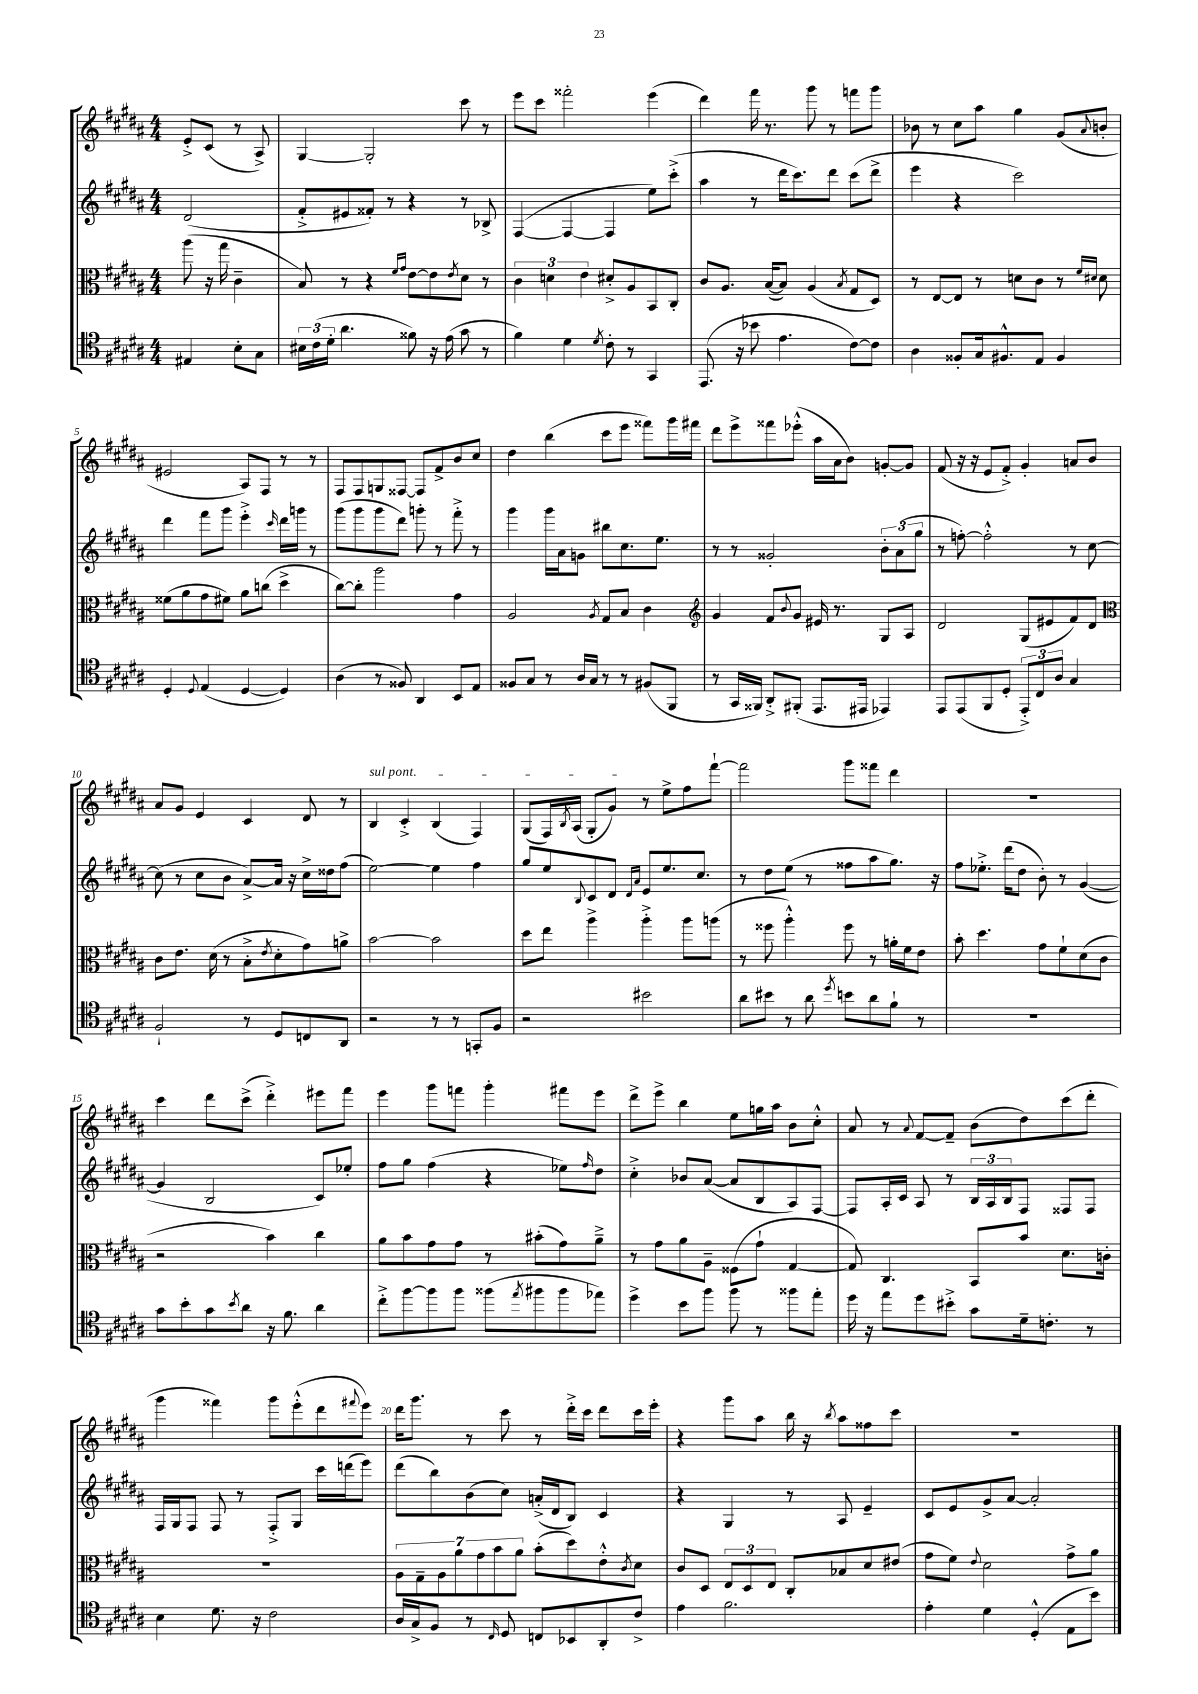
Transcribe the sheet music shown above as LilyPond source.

<<
\new StaffGroup <<
\new Staff = "s0" {
    \clef treble \key b \major \numericTimeSignature \time 4/4 \partial 2
    e'8-.-> cis'8( r8 ais8->) |
    gis4~ gis2-. cis'''8 r8 |
    e'''8 cis'''8 fisis'''2-. e'''4( |
    dis'''4) fis'''16 r8. gis'''8 r8 f'''8 gis'''8 |
    bes'8 r8 cis''8 ais''8 gis''4 gis'8( \appoggiatura { ais'8 } b'8-. |
    eis'2 ais8) fis8 r8 r8 |
    fis8 fis8 g8 fisis8~ fisis8 fis'8-> b'8 cis''8 |
    dis''4 b''4( cis'''8 e'''8 fisis'''8) gis'''16 fis'''16 |
    dis'''8 e'''8-> fisis'''8 ees'''8-.-^( ais''16 ais'16 b'8) g'8~-. g'8 |
    fis'8( r16 r16 e'8 fis'8-.->) gis'4-. a'8 b'8 |
    ais'8 gis'8 e'4 cis'4 dis'8 r8 |
    \once \override TextSpanner.bound-details.left.text = \markup { \italic "sul pont." } b4\startTextSpan cis'4-.-> b4( fis4) |
    gis8( fis16) \acciaccatura { b8 } ais16( gis8-. gis'8\stopTextSpan) r8 e''8-> fis''8 fis'''8~-! |
    fis'''2 gis'''8 fisis'''8 dis'''4 |
    R1 |
    cis'''4 dis'''8 cis'''8->( dis'''4-.->) eis'''8 fis'''8 |
    e'''4 gis'''8 f'''8 gis'''4-. fis'''8 e'''8 |
    dis'''8-> e'''8-> b''4 e''8 g''16 ais''16 b'8 cis''8-.-^ |
    ais'8 r8 \appoggiatura { ais'8 } fis'8~ fis'8-- b'8( dis''8) cis'''8( dis'''8-. |
    gis'''4 fisis'''4) gis'''8 e'''8-.-^( dis'''8 \appoggiatura { fis'''8 } e'''8) |
    dis'''16 gis'''8. r8 cis'''8 r8 dis'''16-.-> cis'''16 dis'''8 cis'''16 e'''16-. |
    r4 gis'''8 ais''8 b''16 r16 \acciaccatura { b''8 } ais''8 fisis''8 cis'''8 |
    R1 \bar "|." |
}
\new Staff = "s1" {
    \clef treble \key b \major \numericTimeSignature \time 4/4 \partial 2
    dis'2( |
    fis'8-.-> eis'8 fisis'8-.) r8 r4 r8 bes8-> |
    fis4~( fis4~ fis4 e''8) cis'''8-.->( |
    ais''4 r8 dis'''16 cis'''8.) dis'''8 cis'''8( dis'''8-> |
    e'''4 r4 cis'''2) |
    dis'''4 fis'''8 gis'''8 e'''4-.-> \grace { cis'''16 } dis'''16 g'''16 r8 |
    gis'''8( gis'''8 gis'''8 dis'''8) g'''8-. r8 fis'''8-.-> r8 |
    gis'''4 gis'''16 ais'16 g'8 bis''8 cis''8. e''8. |
    r8 r8 gisis'2-. \tuplet 3/2 { b'8-. ais'8( gis''8 } |
    r8 f''8~-.) f''2-.-^ r8 cis''8~ |
    cis''8( r8 cis''8 b'8 ais'8~->) ais'16 r16 cis''16-> disis''16 fis''8( |
    e''2~) e''4 fis''4 |
    gis''8 e''8 \appoggiatura { b8 } cis'8 dis'8 \grace { dis'16 ais'16 } e'8 e''8. cis''8. |
    r8 dis''8 e''8( r8 fisis''8 ais''8 gis''8.) r16 |
    fis''8 ees''8.-.-> dis'''16( dis''8 b'8-.) r8 gis'4~( |
    gis'4 b2 cis'8) ees''8-. |
    fis''8 gis''8 fis''4( r4 ees''8) \grace { fis''16 } dis''8 |
    cis''4-.-> bes'8 ais'8~( ais'8 b8 ais8) fis8~ |
    fis8 ais16-. cis'16 ais8 r8 \tuplet 3/2 { b16 ais16 b16 } fis8 fisis8 fisis8 |
    fis16 gis16 fis8 fis8 r8 fis8-.-> gis8 cis'''16 d'''16( e'''8) |
    dis'''8( b''8) b'8( cis''8) a'16-.->( dis'16 b8) cis'4 |
    r4 gis4 r8 ais8 e'4-- |
    cis'8 e'8 gis'8-> ais'8~ ais'2-. \bar "|." |
}
\new Staff = "s2" {
    \clef alto \key b \major \numericTimeSignature \time 4/4 \partial 2
    ais''8( r16 gis''16 cis'4-- |
    b8) r8 r4 \grace { fis'16 gis'16 } e'8~ e'8 \acciaccatura { e'8 } dis'8 r8 |
    \tuplet 3/2 { cis'4 d'4 e'4 } dis'8-.-> ais8 b,8 cis8-. |
    cis'8 ais8. b16~( b8) ais4( \acciaccatura { b8 } gis8 dis8) |
    r8 e8~ e8 r8 d'8 cis'8 r8 \grace { fis'16 dis'16 } dis'8 |
    fisis'8( ais'8 gis'8 fis'8) ais'8 c''8( dis''4-> |
    cis''8~) cis''8-. ais''2 gis'4 |
    ais2 \acciaccatura { ais8 } gis8 b8 cis'4 |
    \clef treble gis'4 fis'8 \appoggiatura { b'8 } gis'8 eis'16 r8. gis8 ais8 |
    dis'2 gis8( eis'8 fis'8) dis'8 |
    \clef alto cis'8 e'8. dis'16( r8 b8-.-> \acciaccatura { e'8 } dis'8-. gis'8) a'8-> |
    b'2~ b'2 |
    dis''8 e''8 ais''4-> ais''4-.-> ais''8 a''8( |
    r8 fisis''8 ais''4-.-^) fisis''8 r8 a'16-. fis'16 e'8 |
    b'8-. dis''4. gis'8 fis'8-! dis'8( cis'8 |
    r2 b'4) cis''4 |
    ais'8 b'8 gis'8 gis'8 r8 bis'8-.( gis'8) ais'8---> |
    r8 gis'8 ais'8 ais8-- fisis8( gis'8-! gis4~ |
    gis8) cis4. b,8 b'8 dis'8. c'16-. |
    R1 |
    \tuplet 7/4 { ais8 gis8-- ais8 ais'8 gis'8 b'8 ais'8 } b'8-.( dis''8) e'8-.-^ \acciaccatura { cis'8 } dis'8 |
    cis'8 dis8 \tuplet 3/2 { e8 dis8 e8 } cis8-. bes8 dis'8 eis'8( |
    gis'8 fis'8) \appoggiatura { e'8 } dis'2 gis'8-> ais'8 \bar "|." |
}
\new Staff = "s3" {
    \clef tenor \key b \major \numericTimeSignature \time 4/4 \partial 2
    eis4 b8-. gis8 |
    \tuplet 3/2 { bis16 cis'16( dis'16-. } ais'4. fisis'8) r16 e'16( gis'8 r8 |
    fis'4) dis'4 \acciaccatura { dis'8 } cis'8-. r8 gis,4 |
    e,8.( r16 bes'8 e'4. cis'8~) cis'8 |
    ais4 fisis8-. gis16 fis8.-^ e8 fis4 |
    dis4-. \appoggiatura { dis8 } e4( dis4~ dis4) |
    ais4( r8 fisis8) ais,4 b,8 e8 |
    fisis8 gis8 r8 ais16 gis16 r8 r8 fis8( fis,8 |
    r8 gis,16 fisis,16) ais,8-.-> fis,8-.( e,8. eis,16 ees,4) |
    e,8 e,8( fis,8 dis8-. \tuplet 3/2 { e,8-.->) cis8 ais8 } gis4 |
    fis2-! r8 dis8 c8 ais,8 |
    r2 r8 r8 g,8-. fis8 |
    r2 bis'2 |
    ais'8 bis'8 r8 ais'8 \acciaccatura { dis''8 } b'8 ais'8 fis'8-! r8 |
    R1 |
    gis'8 b'8-. gis'8 \acciaccatura { b'8 } ais'8 r16 fis'8. ais'4 |
    cis''8-.-> fis''8~ fis''8 fis''8 fisis''8( \acciaccatura { e''8 } fis''8 fis''8 ees''8) |
    dis''4-> b'8 fis''8 fis''8 r8 fisis''8 e''8-. |
    dis''16 r16 e''8 dis''8 bis'8-.-> gis'8 dis'16-- c'8.-. r8 |
    b4 dis'8. r16 cis'2 |
    ais16 gis16-> fis8 r8 \grace { cis16 } dis8 c8 bes,8 ais,8-. cis'8-> |
    e'4 fis'2. |
    e'4-. dis'4 dis4-.-^( e8 b'8) \bar "|." |
}
>>
>>
\layout { \context { \Score \override BarNumber.break-visibility = ##(#f #t #t) barNumberVisibility = #(every-nth-bar-number-visible 5) } }
